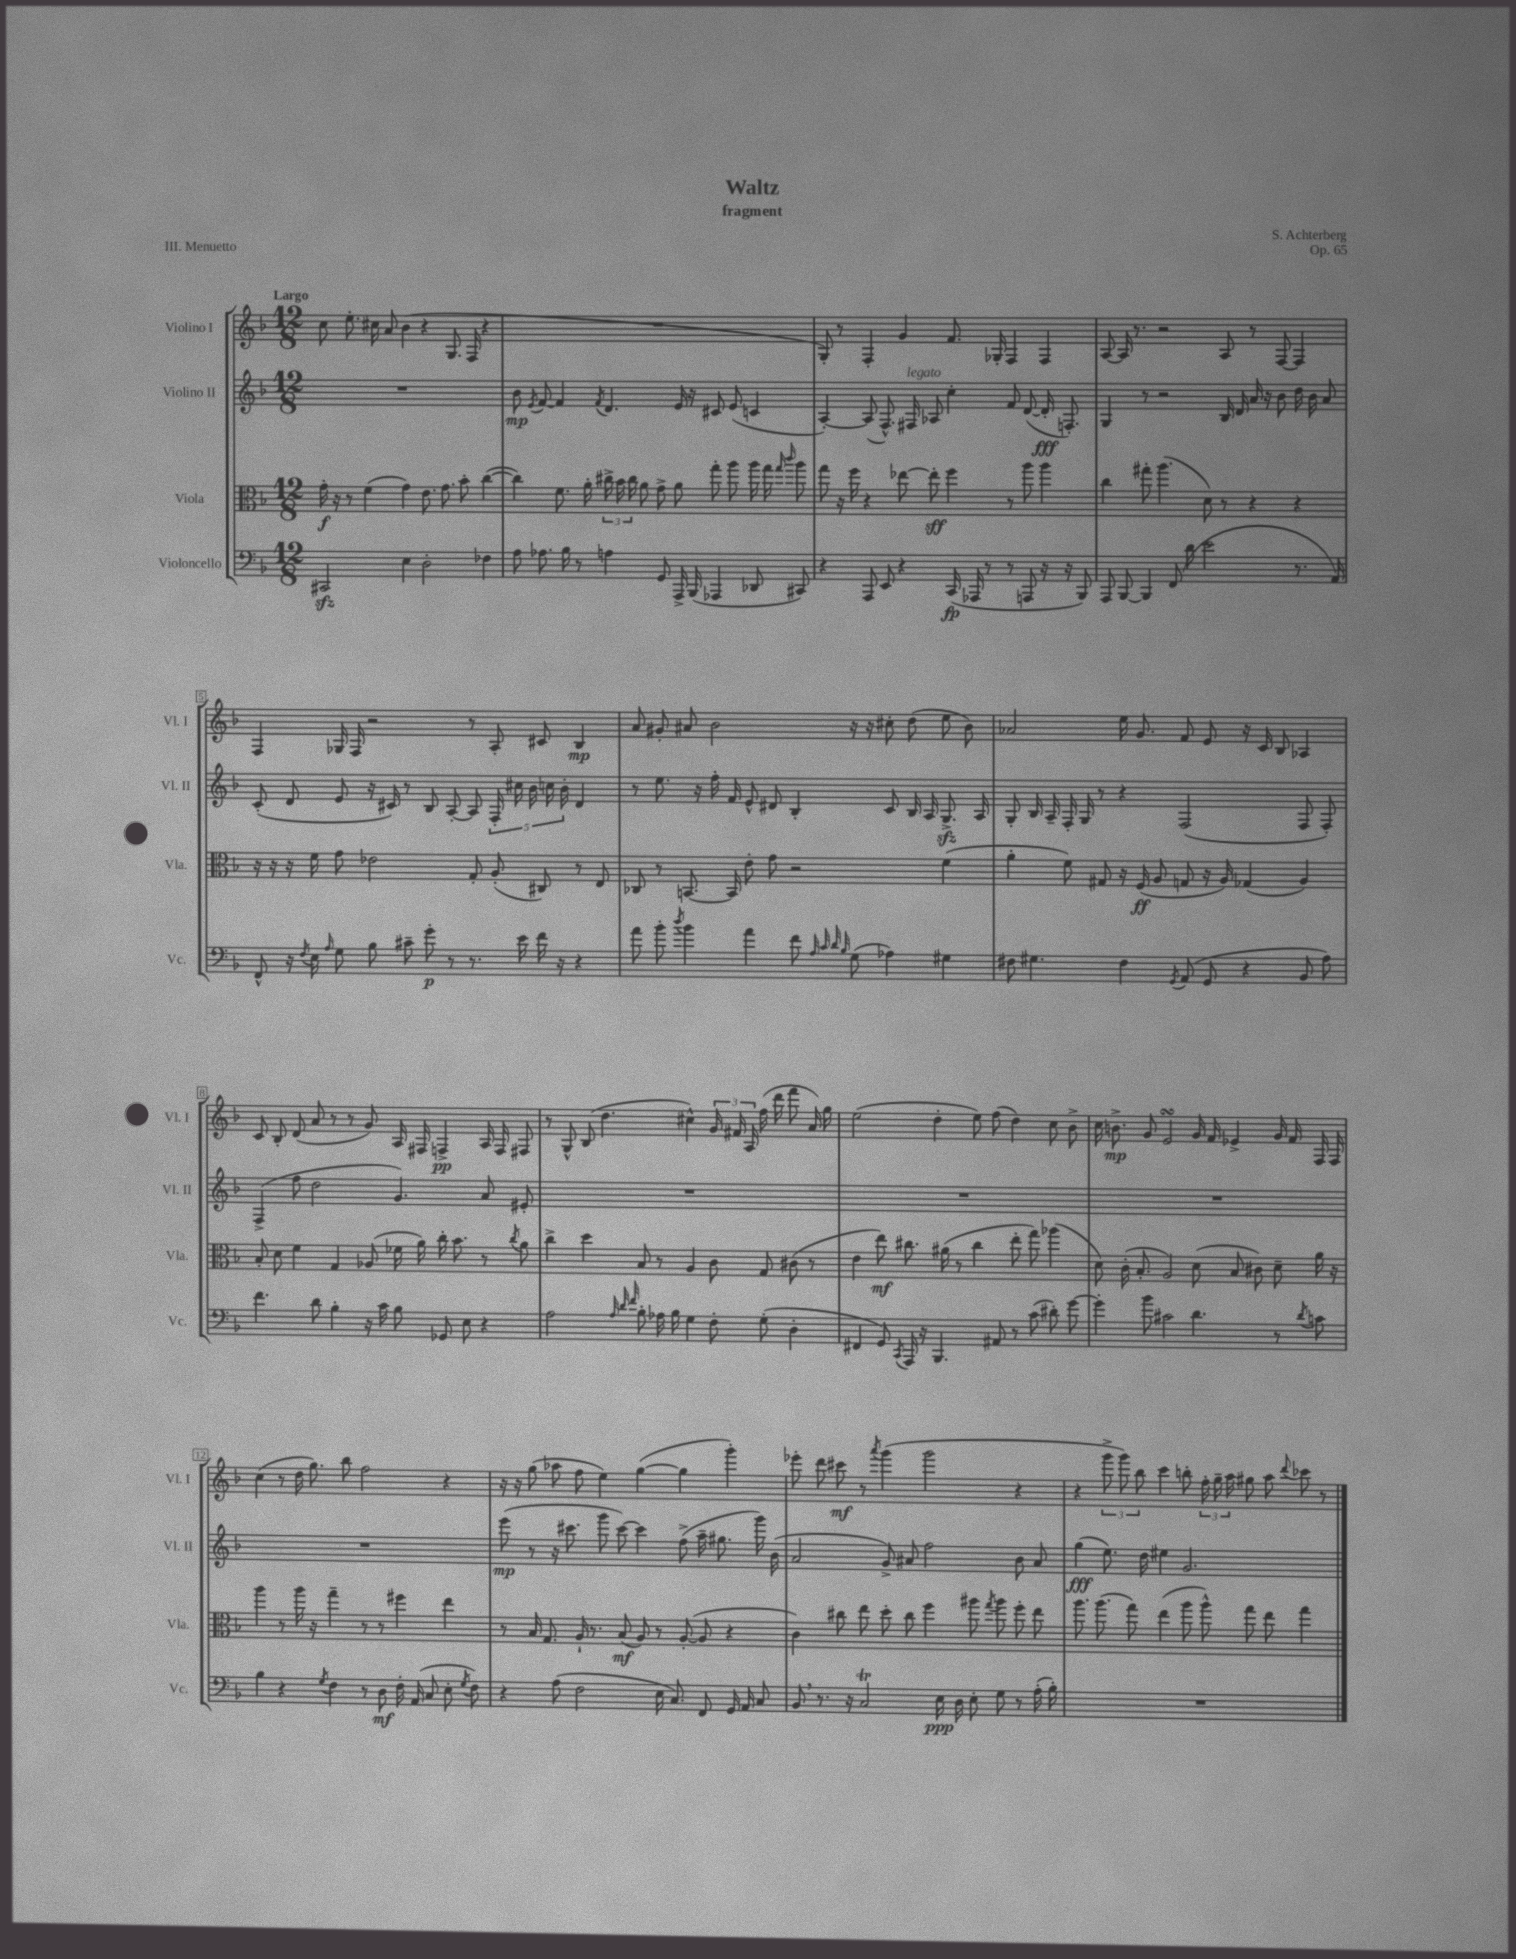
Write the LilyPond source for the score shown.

\header { title = "Waltz" composer = "S. Achterberg" subtitle = "fragment" opus = "Op. 65" piece = "III. Menuetto" }
<<
\new StaffGroup <<
\new Staff = "s0" \with { instrumentName = "Violino I" shortInstrumentName = "Vl. I" } {
    \clef treble \key f \major \numericTimeSignature \time 12/8 \tempo "Largo"
    \autoBeamOff c''8 e''8.-. cis''16 a'8 bes'4( r4 g8. f16 r4 |
    R1. |
    g8-.) r8 f4-. g'4 f'8. ges16-. f4 f4 |
    a8~ a16 r8. r2 a8 r8 f8~ f4 |
    f4 ges16 f16 r2 r8 a8-. cis'8 bes4\mp |
    a'8 gis'8-. ais'8 bes'2 r16 r16 cis''8-. d''8( e''8 bes'8) |
    aes'2 e''16 g'8. f'8 e'8 r16 c'16 bes8 aes4 |
    c'8 bes8-. d'8( a'8 r8 r8 g'8) a16 fis16 f4->\pp a16 f16 fis8 |
    r8 g8-^ bes8( d''4. cis''4-^) \tuplet 3/2 { g'16 fis'16 a16 } f''16( d'''16 f'''8 a'16) g''16 |
    e''2( d''4-. e''8) f''8( d''4) c''8 bes'8-> |
    c''16 b'8.->\mp g'8 e'2\turn g'16 f'16 ees'4-> g'16 f'16 f16 f16 |
    c''4( r8 d''16 g''8.) bes''8 f''2 r4 |
    r16 r16 g''8( aes''8 f''8 e''4) g''4~( g''4 g'''4-.) |
    ees'''8-. d'''8 cis'''8\mf r8 \acciaccatura { a'''8 } g'''4( g'''2 r4 |
    r4 \tuplet 3/2 { g'''8-> g'''8) bes''8 } c'''4 b''8-. \tuplet 3/2 { f''16-. g''16-- a''16 } gis''8 a''8 \appoggiatura { d'''8 } ces'''8 r8 \bar "|." |
}
\new Staff = "s1" \with { instrumentName = "Violino II" shortInstrumentName = "Vl. II" } {
    \clef treble \key f \major \numericTimeSignature \time 12/8
    \autoBeamOff R1. |
    bes'8\mp \acciaccatura { e'8 } f'8~ f'4 \acciaccatura { f'8 } d'4. e'16 r16 cis'8 e'8( c'4 |
    a4~-.) a8( f8.-^) fis16^\markup { \italic "legato" } aes8 c''4-. f'8 d'8~( d'16-.\fff f8.-.) |
    g4 r8 r2 bes16 d'16 a'16 r16 bes'8 d''16 bes'16 a'8 |
    c'8-.( d'8 e'8 r16 cis'16) r8 bes8 a8~-. a8 \tuplet 5/4 { f16-. cis''16 bes'16 c''16 bes'16-. } d'4 |
    r8 e''8. r16 f''16-. f'16 e'8-^ dis'8 bes4-. c'8 bes16 a16 g8.->\sfz a16 |
    g8-. bes16 a16-- f16-. g16 r8 r4 f2( f8 f8-.) |
    f4->( f''8 d''2 g'4.) a'8 eis'8-. |
    R1. |
    R1. |
    R1. |
    R1. |
    e'''8\mp( r8 r16 cis'''8. g'''8 cis'''8~) cis'''4 f''8->( a''16-- gis''8. g'''16) bes'16( |
    a'2 g'8->) ais'8 f''2 bes'8 ais'8 |
    g''4\fff( e''8.) d''16 eis''4 g'2. \bar "|." |
}
\new Staff = "s2" \with { instrumentName = "Viola" shortInstrumentName = "Vla." } {
    \clef alto \key f \major \numericTimeSignature \time 12/8
    \autoBeamOff g'16-.\f r16 r8 f'4( g'4) e'8. g'8. bes'8-. c''4~( |
    c''4) f'8. a'16-. \tuplet 3/2 { cis''16-> bes'16 cis''16 } a'8 g'8-> a'8 g''8-. a''8 a''16 g''16 \grace { g''16 c'''16 } a''8 |
    g''8 r16 f''16 r4 ees''8~ ees''8-.\sff f''4 r8 a''8 a''4 |
    c''4 gis''8-. a''4.( d'8) r8 r4 r4 |
    r16 r16 r16 f'16 g'8 ees'2 g8-. a8-.( cis8) r8 e8 |
    ces8 r8 b,8.~ b,16 e'8-. g'8 r2 f'4( |
    a'4-. f'8) gis8 r16 f16\ff( a8 g8 r16 a16) ges4( a4) |
    bes8-. d'8 f'4 g4 aes8( fes'16 a'16) c''16-. bes'8. r8 \acciaccatura { c''8 } a'8 |
    c''4-> d''4 bes8 r8 a4 c'8 g8 cis'8( r8 |
    e'4 e''8\mf) cis''8. ais'16( r8 cis''4 e''8-. g''8) aes''4( |
    d'8) c'16-.( bes8.-. a2) d'8( bes8 cis'8) d'8-- a'16 r16 |
    a''4 r8 a''16 r16 g''4-- r8 r8 fis''4 e''4 |
    r8 bes16 g8. a16-! r8. bes8\mf( a8) r8 a8~-.( a8 r4 |
    c'4) cis''8 e''8 d''8-. cis''8 f''4 ais''8 \acciaccatura { g''8 } ais''8 f''8-. e''8 |
    a''8. a''8.( g''8) e''4( a''8 a''8-^) g''8 e''8 g''4 \bar "|." |
}
\new Staff = "s3" \with { instrumentName = "Violoncello" shortInstrumentName = "Vc." } {
    \clef bass \key f \major \numericTimeSignature \time 12/8
    \autoBeamOff cis,2\sfz e4 d2-. fes4 |
    a8 aes8. bes16 r8 a4 g,8 a,,16-> bes,,16( aes,,4 des,8 cis,8) |
    r4 a,,8 e,8 r4 c,16\fp( aes,,16 r8 r8 a,,8 r16 r16 bes,,8) |
    a,,8 bes,,8~ bes,,4 f,8( d'8 e'2 r8. a,16) |
    f,8-^ r16 \acciaccatura { f8 } e16 \grace { a16 } g8 bes8 cis'8-- g'8-.\p r8 r8. e'16 f'16 r16 r4 |
    a'8 bes'8-. \acciaccatura { d''8 } bes'4 a'4 f'8 \grace { a32 c'32 d'32 bes32 } g8( aes4) gis4 |
    fis8 gis4. fis4 \acciaccatura { g,8 } a,8( g,8 r4 bes,8 a8) |
    f'4. d'8 bes4-. r16 c'16 bes8 ges,8 e8 r4 |
    a2 \grace { a32 d'32 f'32 } bes8-. aes16 bes16 g4 f8-. g8-.( d4-. |
    fis,4 g,8) \acciaccatura { c,8 } a,,16 r16 bes,,4. ais,8 r8 c'8( dis'8-.) g'8~ |
    g'4-. bes'8 cis'2 d'4. r8 \acciaccatura { d'8 } c'8 |
    bes4 r4 \acciaccatura { g8 } f4 r8 d8\mf f16-. a,16( c8 e8-. \acciaccatura { g8 } f8) |
    r4 a8( f2 e16 c8.) f,8 g,16 a,16 c8 |
    bes,8 \breathe r8. r16 c2\trill e16\ppp d16 e8-. g8 r8 a16-.( bes16-.) |
    R1. \bar "|." |
}
>>
>>
\layout { \context { \Score \override BarNumber.stencil = #(make-stencil-boxer 0.1 0.3 ly:text-interface::print) } }
